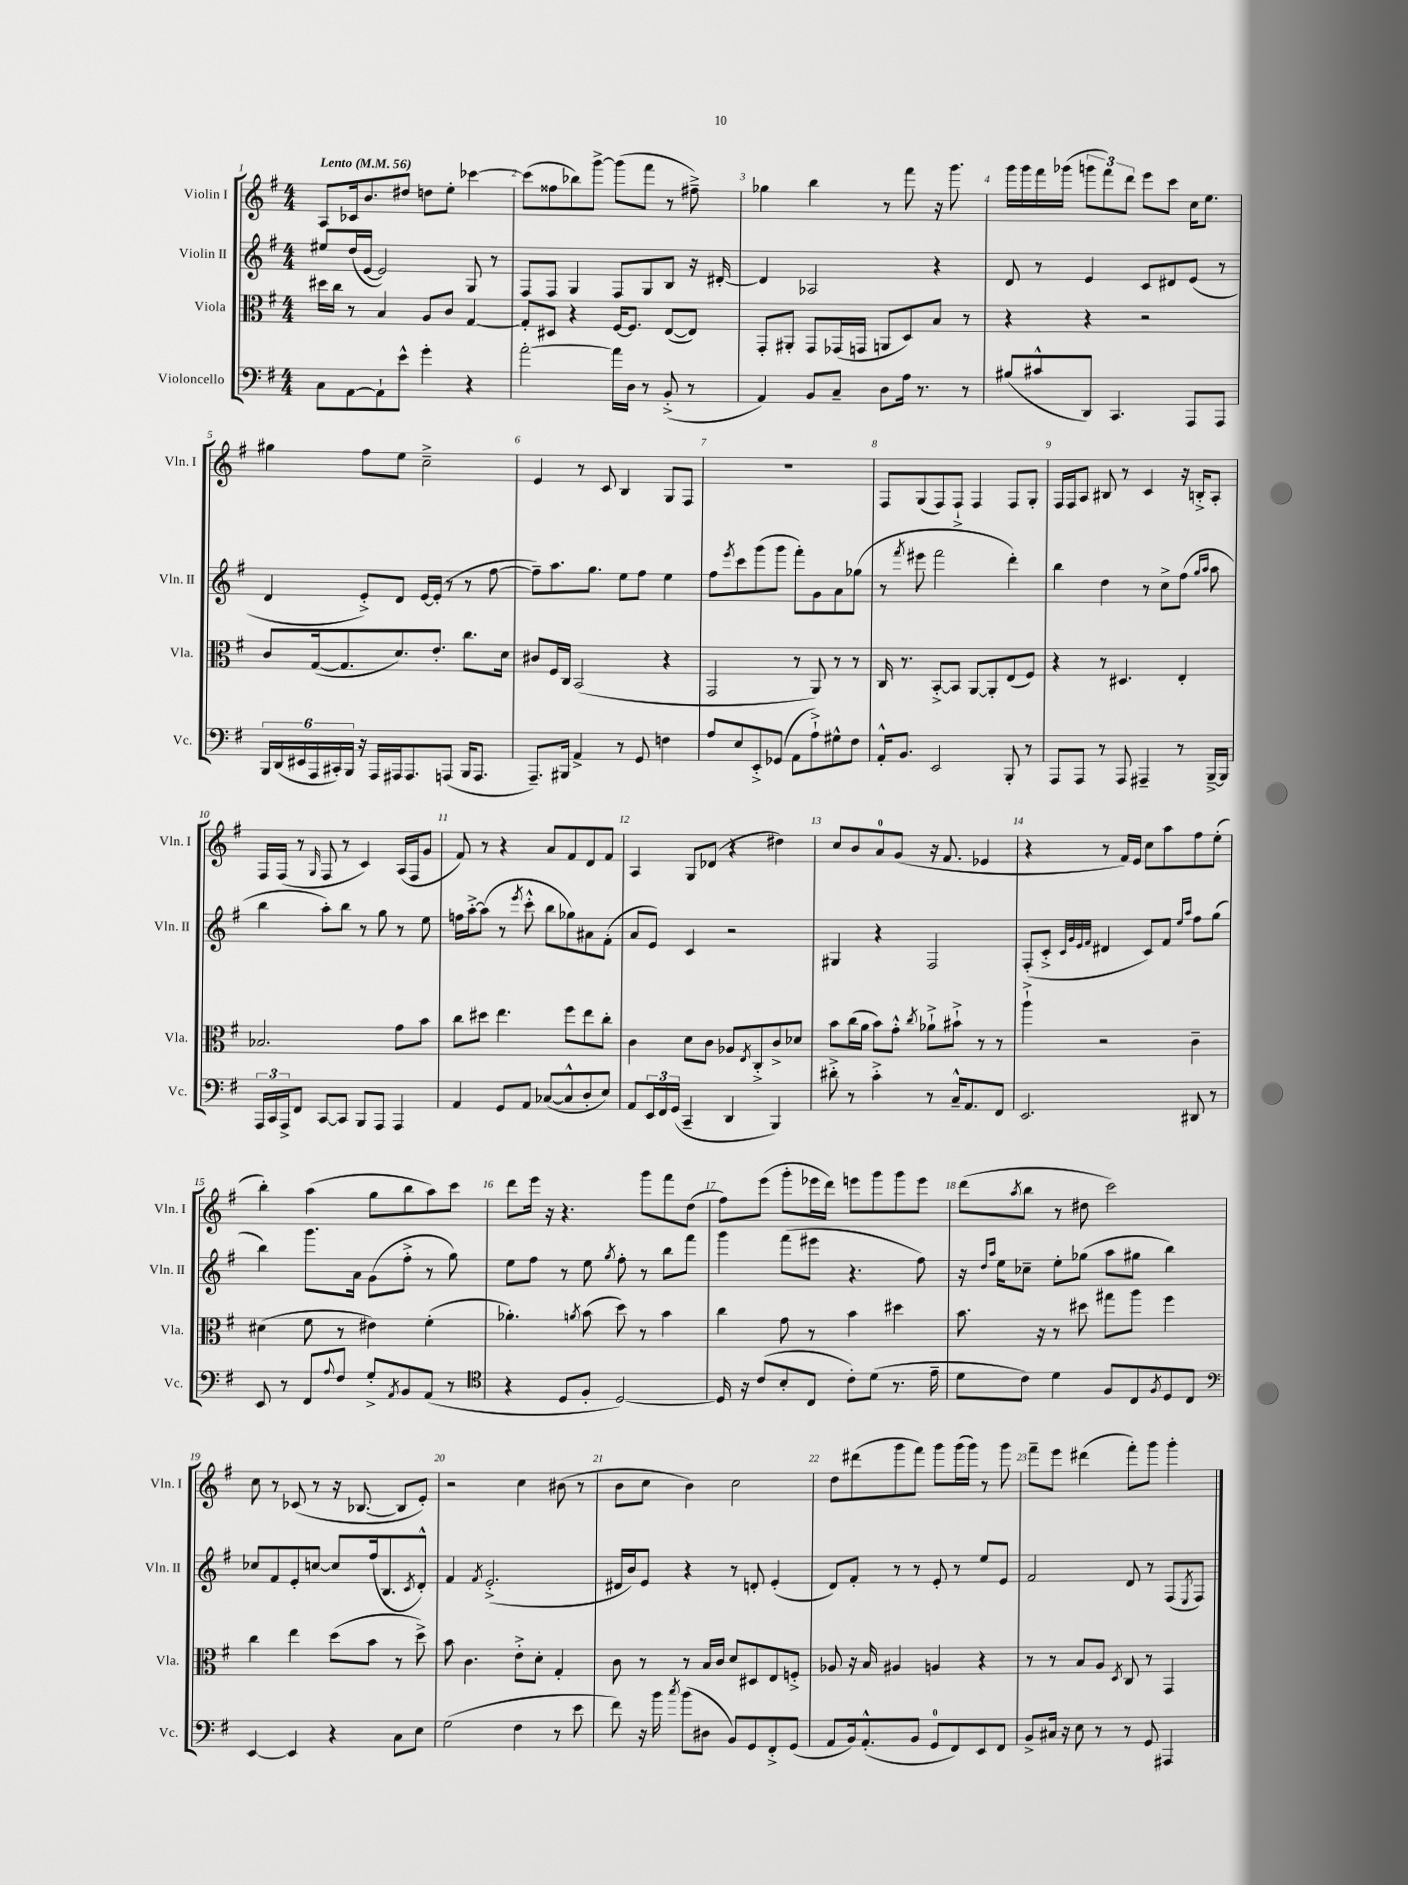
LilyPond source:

<<
\new StaffGroup <<
\new Staff = "s0" \with { instrumentName = "Violin I" shortInstrumentName = "Vln. I" } {
    \clef treble \key g \major \numericTimeSignature \time 4/4 \tempo "Lento" 4 = 56
    a8 ces'16 b'8. dis''8 d''8 e''8-. ces'''4~ |
    ces'''8( fisis''8 bes''8) g'''8~-> g'''8( fis'''8 r8 fis''8--->) |
    ges''4 b''4 r8 fis'''8 r16 g'''8. |
    g'''16 g'''16 fis'''16 ges'''16( \tuplet 3/2 { g'''8 fis'''8) d'''8 } e'''8 c'''8 c''16 e''8. |
    gis''4 fis''8 e''8 c''2---> |
    e'4 r8 c'8 b4 g8 fis8 |
    R1 |
    fis8 g8( fis8) fis8-!-> fis4 fis8 g8-. |
    fis16 fis16 a8 bis8 r8 c'4 r16 b16-.-> a8-. |
    fis16 fis16( r8 \grace { g16 } fis8 r8 c'4) a16( fis16 g'8 |
    fis'8) r8 r4 a'8 fis'8 d'8 fis'8 |
    a4 g8 des'8( r4 dis''4) |
    c''8 b'8 a'8-0 g'8( r16 fis'8. ees'4 |
    r4 r8 fis'16) e'16 c''8 a''8 fis''8 e''8-.( |
    b''4-.) a''4( g''8 b''8 a''8) c'''8 |
    d'''8 e'''16 r16 r4. g'''8 fis'''8 d''8( |
    fis''8) e'''8( g'''8-. ees'''16 d'''16) e'''8 g'''8 g'''8 e'''8 |
    d'''8( \acciaccatura { a''8 } b''8 r8 dis''8 c'''2) |
    c''8 r8 ces'8( r8 r16 bes8.~ bes8 e'8-.) |
    r2 c''4 bis'8( r8 |
    b'8 c''8 b'4) c''2 |
    d''8 dis'''8( g'''8 fis'''8) g'''8 g'''16( g'''16) r8 g'''8 |
    fis'''8-- e'''8 dis'''4( fis'''8-.) g'''8 g'''4-. \bar "|." |
}
\new Staff = "s1" \with { instrumentName = "Violin II" shortInstrumentName = "Vln. II" } {
    \clef treble \key g \major \numericTimeSignature \time 4/4
    eis''8 d''16( e'16~ e'2) g8 r8 |
    fis8 fis8 g4 fis8 g8 b8 r16 dis'16~-. |
    dis'4 aes2 r4 |
    d'8 r8 e'4 c'8 dis'8 e'8( r8 |
    d'4 e'8-.->) d'8 e'16~ e'16-.( r8 r8 fis''8~ |
    fis''8--) a''8. g''8. e''8 fis''8 e''4 |
    fis''8 \acciaccatura { e'''8 } c'''8 g'''8( g'''8 fis'''8-.) g'8 a'8 ges''8( |
    r8 \acciaccatura { fis'''8 } eis'''8 fis'''2 d'''4-.) |
    b''4 d''4 r8 c''8-> fis''8( \grace { g''16 a''16 } a''8 |
    b''4 a''8-.) b''8 r8 g''8 r8 e''8 |
    f''16 a''16~-.-> a''8( r8 \acciaccatura { e'''8 } c'''8-.-^ b''8 ges''8) ais'8 fis'8-.( |
    a'8 e'8) c'4 r2 |
    gis4 r4 fis2 |
    fis8-.( c'8-.-> \grace { c'32 g'32 e'32 fis'32 } dis'4 c'8) fis'8 \grace { e''16 a''16 } fis''8 g''8( |
    b''4) g'''8. a'16 g'8( fis''8-.-> r8 g''8) |
    e''8 fis''8 r8 e''8 \acciaccatura { g''8 } fis''8-. r8 b''8 fis'''8 |
    g'''4 fis'''8( eis'''8 r4. fis''8) |
    r16 \grace { d''16 a''16 } e''16 ces''8-- e''8-. ges''8( a''8 gis''8 b''4) |
    ces''8 fis'8 e'8-. c''8~ c''8 fis''16( b8. \acciaccatura { c'8 } d'8-.-^) |
    fis'4 \acciaccatura { fis'8 } e'2.-.->( |
    dis'16 b'16) e'8 r4 r8 d'8-. e'4-.( |
    d'8) fis'8-. r8 r8 e'8-. r8 e''8 e'8 |
    fis'2 d'8 r8 fis8( \acciaccatura { e8 } fis8) \bar "|." |
}
\new Staff = "s2" \with { instrumentName = "Viola" shortInstrumentName = "Vla." } {
    \clef alto \key g \major \numericTimeSignature \time 4/4
    dis''16 c''16 r8 b4 a8 c'8 g4~ |
    g8-. dis8 r4 fis16~ fis8. e8~( e8) |
    g,8-. ais,8-. g,8 ges,16( g,16 a,8 d8) b8 r8 |
    r4 r4 r2 |
    c'8 g16~( g8. d'8.) e'8.-. c''8. d'16 |
    cis'8 fis16 c16 b,2( r4 |
    g,2 r8 a,8) r8 r8 |
    c16 r8. b,8~-.-> b,8 a,8~ a,8-. e8( fis8) |
    r4 r8 dis4. e4-. |
    bes2. g'8 b'8 |
    c''8 dis''8 e''4. fis''8 e''8 c''8-. |
    c'4 d'8 c'8 aes8 \acciaccatura { e8 } c8-.-> c'8-> des'8 |
    b'8 c''16( a'16 b'8) g'8-.-^ \acciaccatura { c''8 } aes'8-!-> bis'8-!-> r8 r8 |
    a''4-!-> r2 c'4-- |
    dis'4( fis'8 r8 eis'4) fis'4-.( |
    aes'4.-.) \acciaccatura { a'8 } b'8( d''8) r8 b'4 |
    c''4 g'8 r8 b'4 dis''4 |
    b'8. r16 r8 dis''8 gis''8 a''8 fis''4 |
    c''4 e''4 d''8( b'8 r8 d''8->) |
    b'8 c'4. e'8-.-> d'8-. g4-. |
    c'8 r8 r8 b16 c'16 d'8 dis8 e8 f8-.-> |
    aes8 r16 b16 ais4 a4 r4 |
    r8 r8 b8 a8 \acciaccatura { d8 } c8 r8 g,4 \bar "|." |
}
\new Staff = "s3" \with { instrumentName = "Violoncello" shortInstrumentName = "Vc." } {
    \clef bass \key g \major \numericTimeSignature \time 4/4
    c8 a,8~ a,8-! e'8-^ g'4-. r4 |
    a'2~-. a'16 d16 r8 b,8-.->( r8 |
    a,4) b,8 c8-- d8 a16 r8. r8 |
    bis8( cis'8-^ d,8) c,4. a,,8 a,,8 |
    \tuplet 6/4 { b,,16 d,16( eis,16 a,,16 cis,16-.) b,,16 } r16 a,,16 ais,,16 ais,,8. a,,8( b,,16 a,,8. |
    a,,8.--) bis,,16 a,4-> r8 g,8 f4 |
    a8 e8 e,8-.-> ges,8( a,8 a8-!->) gis8-^ fis8 |
    a,16-.-^ b,8. e,2 b,,8-. r8 |
    a,,8 a,,8 r8 a,,8 ais,,4-- r8 b,,16~---> b,,16 |
    \tuplet 3/2 { a,,16 c,16 a,,16-> } fis,8 c,8~ c,8 b,,8 a,,8 a,,4 |
    a,4 g,8 a,8 ces8~( ces8-^ d8-. e8) |
    a,8 \tuplet 3/2 { e,16 fis,16 g,16( } c,4-- d,4 b,,4) |
    dis'8-.-> r8 c'4-.-> r8 c16---^ a,8. fis,8 |
    e,2. dis,8 r8 |
    e,8 r8 fis,8 \appoggiatura { a8 } fis8 g8-.-> \acciaccatura { a,8 } b,8 a,8( r8 |
    \clef tenor r4 d8 fis8-. d2~) |
    d16 r16 c'8( b8-. c8 c'8-.) d'8( r8. e'16-- |
    d'8 c'8) d'4 fis8 c8 \acciaccatura { fis8 } d8 c8 |
    \clef bass e,4~ e,4 r4 c8 e8 |
    g2( fis4 r8 e'8 |
    fis'8) r16 b'16 \acciaccatura { c''8 } b'8( dis8 b,8) g,8 fis,8-.-> g,8( |
    a,8 b,16) a,8.-.-^( b,8 g,8-0 fis,8) e,8 fis,8 |
    b,8-> cis16 r16 e8 r8 r8 g,8 ais,,4 \bar "|." |
}
>>
>>
\layout { \context { \Score \override BarNumber.break-visibility = ##(#f #t #t) barNumberVisibility = #all-bar-numbers-visible } }
